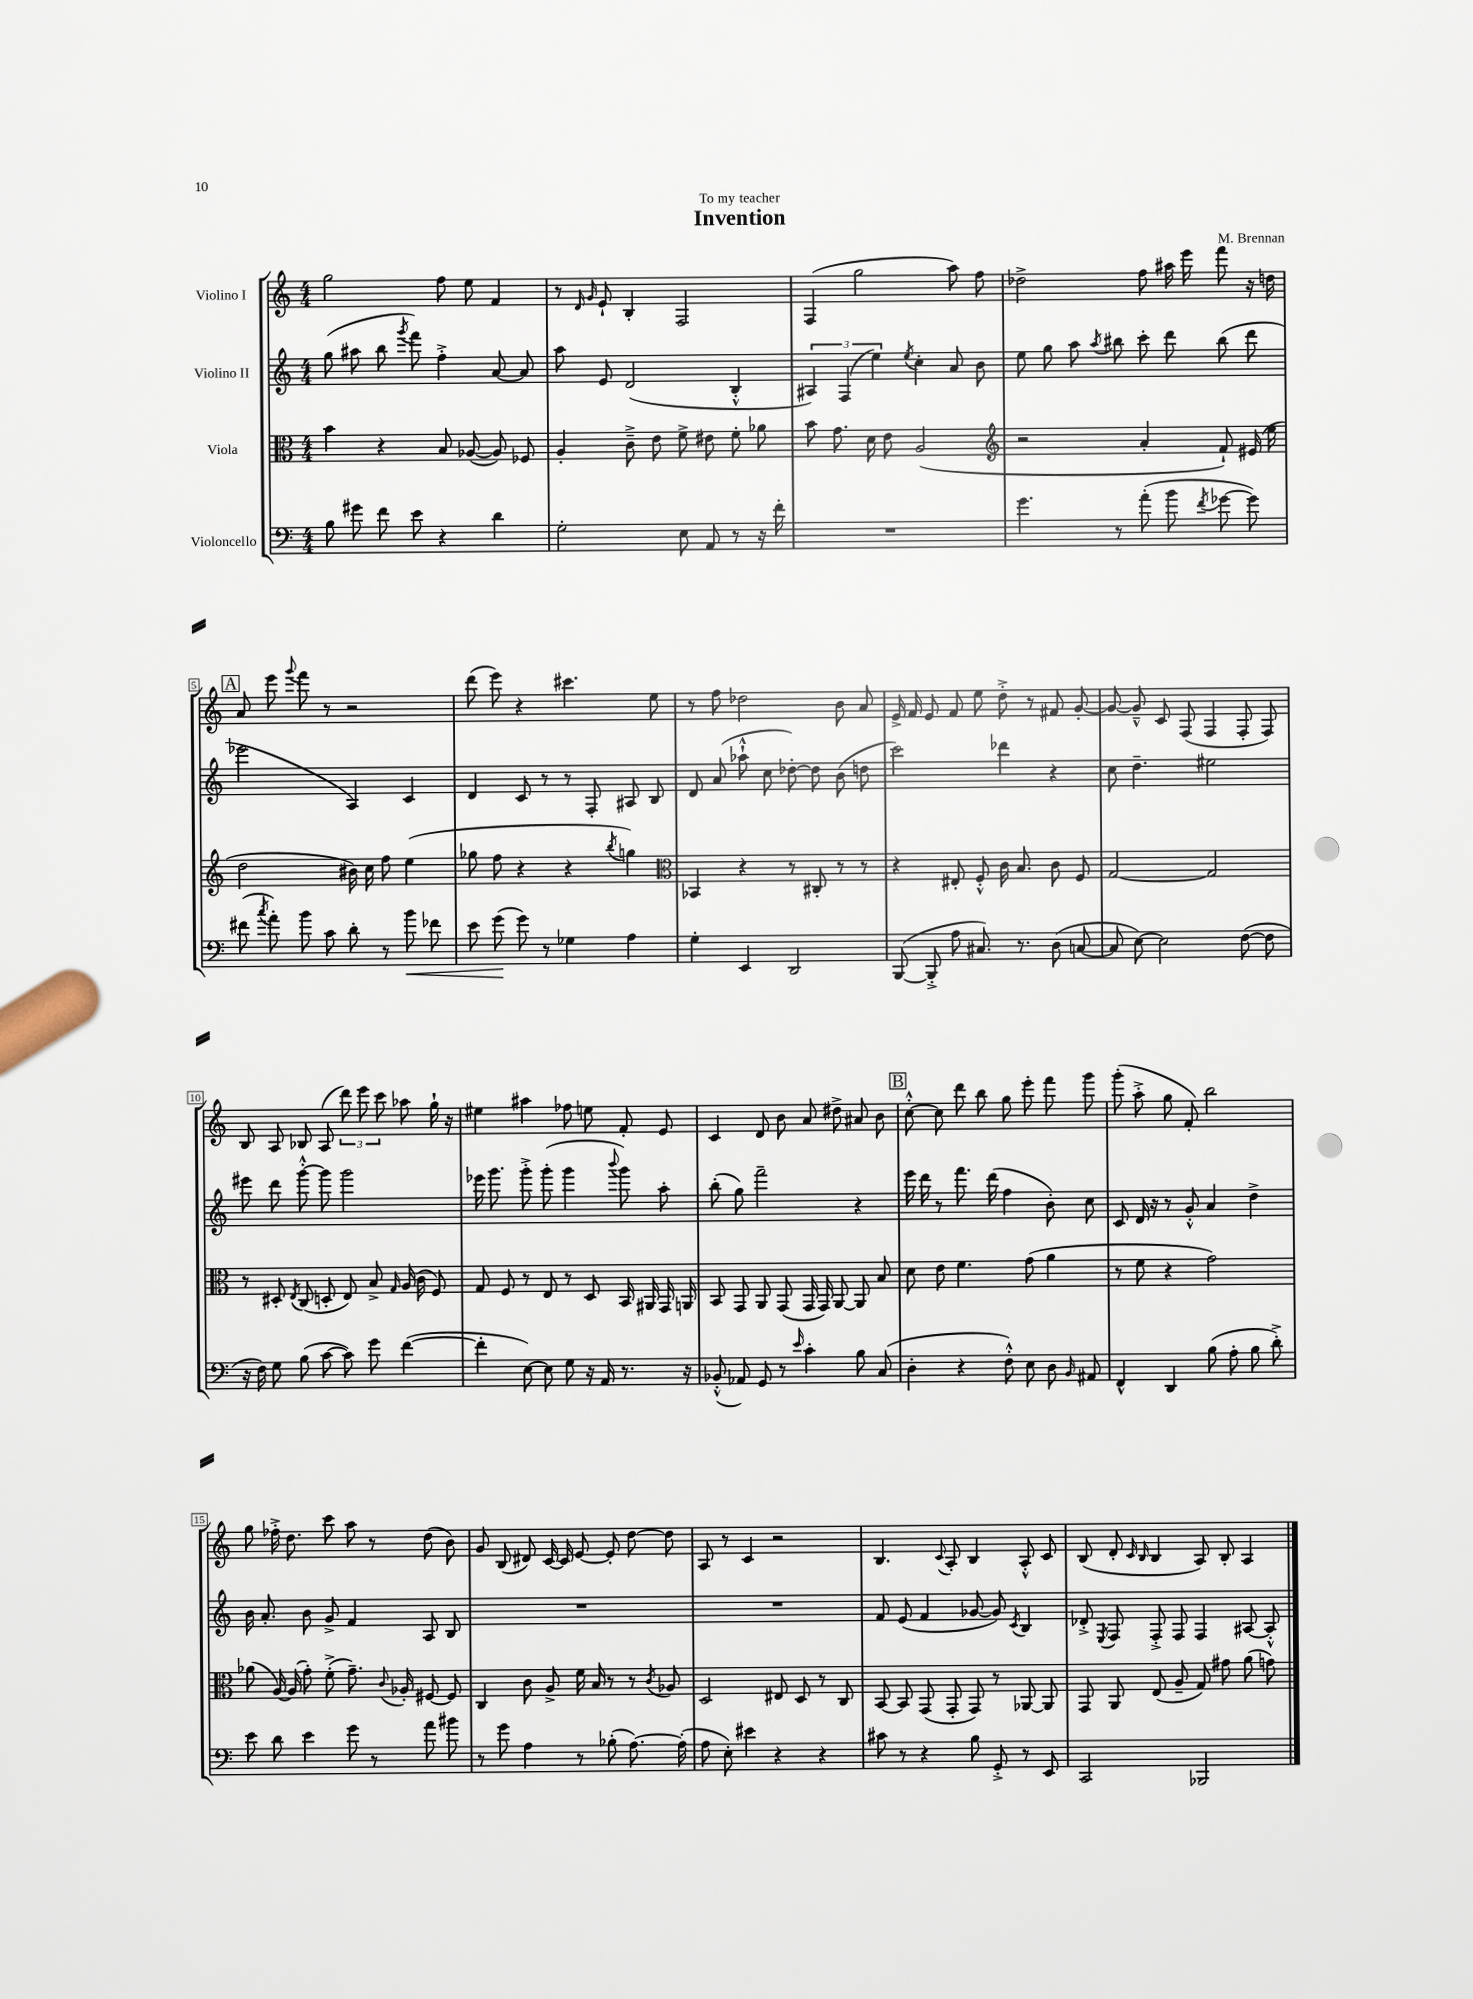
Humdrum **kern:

**kern	**kern	**kern	**kern
*staff4	*staff3	*staff2	*staff1
*clefF4	*clefC3	*clefG2	*clefG2
*k[]	*k[]	*k[]	*k[]
*M4/4	*M4/4	*M4/4	*M4/4
8B	4b	(8gg	2gg
8g#	.	8aa#	.
8f	4r	8bb	.
.	.	8qggg	.
8e	.	8fff)	.
4r	8B	4ff'^	8ff
.	([8A-	.	8ee
4d	8A-])	[8a	4f
.	8F-	8a]	.
=	=	=	=
2G'	4A'	8aa	8r
.	.	.	16qqd
.	.	.	16qqg
.	.	8e	8e`
.	8c~^	(2d	4B'
.	8e	.	.
8E	8f^	.	2F
8AA	8e#	.	.
8r	8f'	4B'^^	.
16r	8a-	.	.
16f'	.	.	.
=	=	=	=
1r	8b	6A#)	(4F
.	8.g	.	.
.	.	(6F	.
.	.	.	2gg
.	16d	.	.
.	.	6ee)	.
.	8e	.	.
.	.	8qee	.
.	(2A	4cc'	.
.	.	8a	8aa)
.	.	8b	8ff
=	=	=	=
*	*clefG2	*	*
4.g	2r	8ee	2dd-^
.	.	8gg	.
.	.	8aa	.
.	.	8qaa	.
8r	.	8bb#	.
(8a'	4a'	8ccc'	8ff
8b	.	8ddd	16aa#
.	.	.	16eee
8qf	.	.	.
[8g-	8f`)	(8bb#	8fff
8g-])	(16e#	8ddd	16r
.	16ee	.	16dd
=	=	=	=
(8f#	2dd	2eee-	8a
8qcc	.	.	.
8a')	.	.	8eee
.	.	.	8qqggg
8b	.	.	8fff
8c	.	.	8r
8d'	16b#)	4A)	2r
.	16cc	.	.
8r	8ff	.	.
8b	(4ee	4c	.
8f-	.	.	.
=	=	=	=
8e	8gg-	4d	(8ddd
(8g	8ff	.	8eee)
8g)	4r	8c	4r
8r	.	8r	.
4G-	4r	8r	4.ccc#
.	.	8F'	.
.	8qbb	.	.
4A	4gg)	8A#	.
.	.	8B	8ee
=	=	=	=
*	*clefC3	*	*
4G'	4BB-	8d	8r
.	.	(8a	8ff
4EE	4r	8aa-`^^	2dd-
.	.	8cc	.
2DD	8r	[8dd-')	.
.	8C#'	8dd-]	.
.	8r	(8b	8b
.	8r	8dd	8a
=	=	=	=
([8BBB	4r	2ccc)	16e^
.	.	.	16f
8BBB'^]	.	.	8e
8A	8E#'	.	8f
8.C#)	8F'^^	.	8ee
.	16c	4ddd-	8dd'^
8.r	8.B	.	.
.	.	.	8r
(8D	8c	4r	8f#
[8C	8F	.	[8g'
=	=	=	=
8C]	[2G	8cc	8g_
[8E)	.	4.dd~	8g~^^]
2E]	.	.	8c
.	.	.	(8F
.	2G]	2ee#	4F
([8F	.	.	8F'
8F]	.	.	8F)
=	=	=	=
16r	8r	8eee#	8B
16F)	.	.	.
8G	8D#'	8ddd	8A
.	8qE	.	.
(8B	(8C	[8ggg'^^	8B-
[8c	8D'	8ggg]	(8A
8c])	8E)	2ggg	12ddd)
.	.	.	12eee
8g	8B^	.	.
.	.	.	12ccc
.	16qqG	.	.
([4f	(16A	.	8aa-
.	16c	.	.
.	8F)	.	16gg`
.	.	.	16r
=	=	=	=
4f']	8G	16eee-	4ee#
.	.	8.ggg	.
.	8F	.	.
[8E)	8r	8ggg'^	4aa#
8E]	8E	(8ggg'	.
8G	8r	4ggg	8ff-
16r	8D	.	8ee
16AA	.	.	.
.	.	8qqbbb	.
8.r	16BB	8ggg)	8f'
.	16AA#	.	.
.	16GG	8aa'	8e
16r	16AA	.	.
=	=	=	=
(8BB-'^^	8BB	(8bb'	4c
8AA-)	8GG	8gg)	.
8GG	8AA	2fff~	8d
8r	(8GG	.	8b
16qqe	.	.	.
4c'	16GG	.	8a
.	16GG)	.	.
.	[8AA	.	8dd#^
8B	8AA]	4r	8a#
(8C	8B	.	8b
=	=	=	=
4D'	8d	16eee	[8cc'^^
.	.	16ddd	.
.	8e	8r	8cc]
4r	4.f	8.fff	8ddd
.	.	.	8bb
.	.	(16ddd	.
8F'^^)	.	4ff	8gg
8E	(8g	.	8eee'
8D	4a	8b')	8fff
16qqBB	.	.	.
8AA#	.	8cc	8ggg
=	=	=	=
4FF^^	8r	8c	(8ggg'
.	8f	16d	8aa'^
.	.	16r	.
4DD	4r	8r	8gg
.	.	8g'^^	8f')
(8B	2g)	4a	2bb
8A'	.	.	.
8B	.	4dd^	.
8d'^)	.	.	.
=	=	=	=
8e	(8a-	16b	8gg
.	.	8.a'	.
8d	[16A)	.	16ff-'^
.	(16A]	.	8.dd
4e	8g')	8b	.
.	(8f'^	8g^	8ccc
8g	8.g~)	4f	8aa
8r	.	.	8r
.	8qqc	.	.
.	16A-'	.	.
8a	[8F#	8A	(8dd
8b#	8F#]	8B	8b)
=	=	=	=
8r	4C	1r	8g
8g	.	.	(8B
4A	8c	.	8d#)
.	8A^	.	[16c
.	.	.	16c]
8r	16f	.	[8e
.	16B	.	.
(8B-'	8r	.	8e']
[8.A)	8r	.	[8dd
.	8qc	.	.
.	8A-	.	8dd]
(16A']	.	.	.
=	=	=	=
8A	2D	1r	8A
8E')	.	.	8r
4e#	.	.	4c
4r	8E#	.	2r
.	8D	.	.
4r	8r	.	.
.	8C	.	.
=	=	=	=
8c#	[8BB	8f	4.B
8r	8BB]	(8e	.
4r	(8GG	4f	.
.	.	.	8qqc
.	8GG'	.	8A'
8B	8GG)	[8g-	4B
8GG'^	8r	8g-])	.
.	.	8qc	.
8r	[8AA-	4B	8A'^^
8EE	8AA-]	.	8c
=	=	=	=
2CC	8GG	8d-'^	(8B
.	.	8qE	.
.	8AA	8F	8d'
.	.	.	16qqc
.	.	.	16qqB
.	(8E	8F'^	4B
.	8A~	8F	.
2BBB-	8G)	4F	8A)
.	8g#	.	8B'
.	(8a	[8A#	4A
.	8g)	8A#'^^]	.
==	==	==	==
*-	*-	*-	*-
